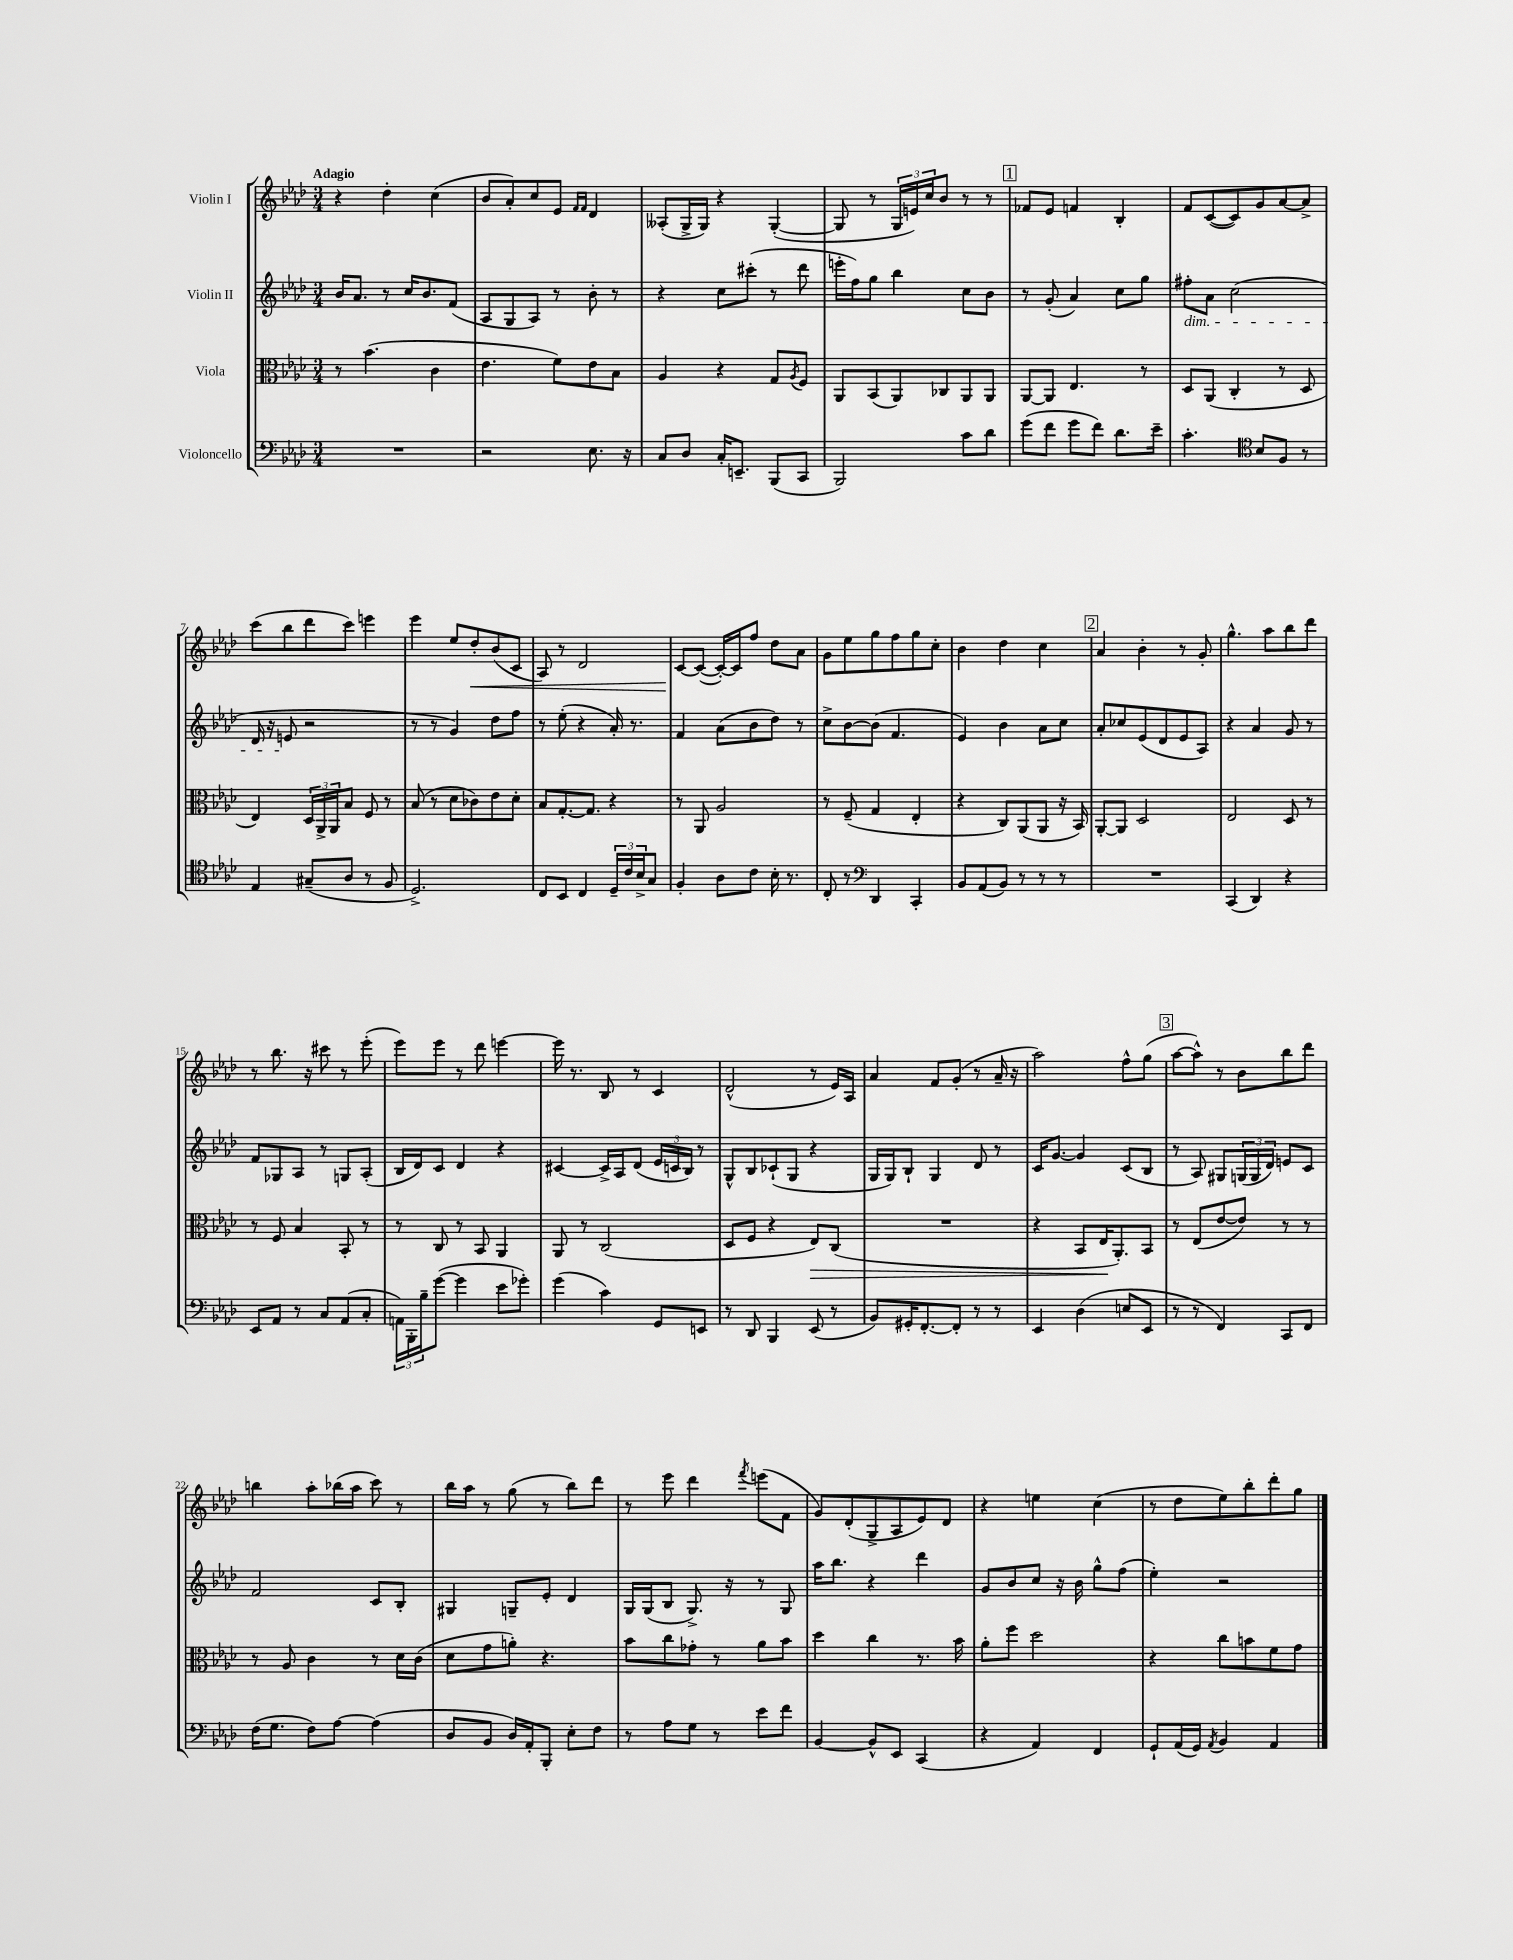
<<
\new StaffGroup <<
\new Staff = "s0" \with { instrumentName = "Violin I" } {
    \clef treble \key aes \major \numericTimeSignature \time 3/4 \tempo "Adagio"
    r4 des''4-. c''4( |
    bes'8 aes'8-.) c''8 ees'8 \grace { f'16 f'16 } des'4 |
    aeses8-.( g16-> g16) r4 g4~-.( |
    g8 r8 \tuplet 3/2 { g16 e'16) c''16 } bes'8 r8 r8 |
    \mark \markup { \box "1" } fes'8 ees'8 f'4 bes4-. |
    f'8 c'8~( c'8) g'8 aes'8~ aes'8-> |
    c'''8( bes''8 des'''8 c'''8) e'''4 |
    ees'''4 ees''8 des''8-.\< bes'8( c'8 |
    aes8) r8 des'2 |
    c'8~\! c'8~( c'16~-.) c'16 f''8 des''8 aes'8 |
    g'8 ees''8 g''8 f''8 g''8 c''8-. |
    bes'4 des''4 c''4 |
    \mark \markup { \box "2" } aes'4 bes'4-. r8 g'8-. |
    g''4.-^ aes''8 bes''8 des'''8 |
    r8 bes''8. r16 cis'''8 r8 ees'''8-.( |
    ees'''8) ees'''8 r8 des'''8 e'''4~ |
    e'''16 r8. bes8 r8 c'4 |
    des'2-^( r8 ees'16) aes16 |
    aes'4 f'8 g'8-.( r8 aes'16-- r16 |
    aes''2) f''8-^ g''8( |
    \mark \markup { \box "3" } aes''8~ aes''8-^) r8 bes'8 bes''8 des'''8 |
    b''4 aes''8-. bes''16( aes''16 c'''8) r8 |
    bes''16 aes''16 r8 g''8( r8 bes''8) des'''8 |
    r8 ees'''8 des'''4 \acciaccatura { f'''8 } e'''8( f'8 |
    g'8) des'8-.( g8-> aes8 ees'8) des'8 |
    r4 e''4 c''4( |
    r8 des''8 ees''8) bes''8-. des'''8-. g''8 \bar "|." |
}
\new Staff = "s1" \with { instrumentName = "Violin II" } {
    \clef treble \key aes \major \numericTimeSignature \time 3/4
    bes'16 aes'8. r8 c''16 bes'8. f'8( |
    aes8 g8 aes8) r8 bes'8-. r8 |
    r4 c''8 cis'''8-.( r8 des'''8 |
    e'''16-. f''16) g''8 bes''4 c''8 bes'8 |
    \mark \markup { \box "1" } r8 g'8-.( aes'4) c''8 g''8 |
    fis''8-.\dim aes'8 c''2( |
    des'16 r16 e'8\! r2 |
    r8 r8 g'4) des''8 f''8 |
    r8 ees''8-.( r4 aes'16-.) r8. |
    f'4 aes'8( bes'8 des''8) r8 |
    c''8-> bes'8~ bes'8( f'4. |
    ees'4) bes'4 aes'8 c''8 |
    \mark \markup { \box "2" } aes'8-. ces''8 ees'8( des'8 ees'8 aes8) |
    r4 aes'4 g'8 r8 |
    f'8 ges8 aes8 r8 g8 aes8-.( |
    bes16 des'16) c'8 des'4 r4 |
    cis'4~ cis'16-> aes16 des'8( \tuplet 3/2 { ees'16 c'16 bes16) } r8 |
    g8-^ bes8 ces'8-!( g8 r4 |
    g16 g16) bes8-! g4 des'8 r8 |
    c'16 g'8.~ g'4 c'8( bes8 |
    \mark \markup { \box "3" } r8 aes8) gis8 \tuplet 3/2 { g16( g16 des'16) } e'8 c'8 |
    f'2 c'8 bes8-. |
    gis4 g8-- ees'8-. des'4 |
    g16 g16( bes8 g8.->) r16 r8 g8 |
    aes''16 bes''8. r4 des'''4 |
    g'8 bes'8 c''8 r16 bes'16 g''8-^ f''8( |
    ees''4-.) r2 \bar "|." |
}
\new Staff = "s2" \with { instrumentName = "Viola" } {
    \clef alto \key aes \major \numericTimeSignature \time 3/4
    r8 bes'4.( c'4 |
    ees'4. f'8) ees'8 bes8 |
    aes4 r4 g8 \acciaccatura { aes8 } f8 |
    aes,8 bes,8( aes,8) ces8 aes,8 aes,8 |
    \mark \markup { \box "1" } aes,8~ aes,8 ees4. r8 |
    des8 aes,8( c4-. r8 des8 |
    ees4) \tuplet 3/2 { des16 aes,16-> aes,16 } bes8 f8 r8 |
    bes8( r8 des'8 ces'8) ees'8 des'8-. |
    bes8 g8.~-. g8. r4 |
    r8 aes,8 aes2 |
    r8 f8--( g4 ees4-. |
    r4 c8) aes,8( aes,8 r16 bes,16) |
    \mark \markup { \box "2" } aes,8~-. aes,8 des2 |
    ees2 des8 r8 |
    r8 f8 bes4 bes,8-. r8 |
    r8 c8 r8 bes,8 aes,4 |
    aes,8 r8 c2( |
    des8 f8 r4 ees8\>) c8( |
    R2. |
    r4 bes,8 ees16\! aes,8.-.) bes,8 |
    \mark \markup { \box "3" } r8 ees8( ees'8~ ees'8) r8 r8 |
    r8 aes8 c'4 r8 des'16 c'16( |
    des'8 g'8 a'8-.) r4. |
    bes'8 c''8 ges'8-. r8 aes'8 bes'8 |
    des''4 c''4 r8. bes'16 |
    aes'8-. f''8 des''2 |
    r4 c''8 b'8 f'8 g'8 \bar "|." |
}
\new Staff = "s3" \with { instrumentName = "Violoncello" } {
    \clef bass \key aes \major \numericTimeSignature \time 3/4
    R2. |
    r2 ees8. r16 |
    c8 des8 c16-. e,8.-- bes,,8( c,8 |
    bes,,2) c'8 des'8 |
    \mark \markup { \box "1" } g'8( f'8 g'8 f'8) des'8. ees'16-- |
    c'4.-. \clef tenor bes8 f8 r8 |
    ees4 gis8--( aes8 r8 f8 |
    des2.->) |
    c8 bes,8 c4 \tuplet 3/2 { des16-- c'16 bes16-> } g8 |
    f4-. aes8 c'8 bes16-. r8. |
    c8-. r8 \clef bass des,4 c,4-. |
    bes,8 aes,8( bes,8) r8 r8 r8 |
    \mark \markup { \box "2" } R2. |
    c,4( des,4) r4 |
    ees,8 aes,8 r8 c8 aes,8( c8-. |
    \tuplet 3/2 { a,16) bes,,16-. bes16-- } g'8~( g'4 ees'8 ges'8-.) |
    g'4( c'4) g,8 e,8 |
    r8 des,8 bes,,4 ees,8( r8 |
    bes,8) gis,16-. f,8.~-. f,8-. r8 r8 |
    ees,4 des4( e8 ees,8 |
    \mark \markup { \box "3" } r8 r8 f,4) c,8 f,8 |
    f16( g8. f8) aes8~ aes4( |
    des8 bes,8 des16) aes,16-. bes,,8-. ees8-. f8 |
    r8 aes8 g8 r8 ees'8 f'8 |
    bes,4~ bes,8-^ ees,8 c,4( |
    r4 aes,4) f,4 |
    g,8-! aes,16( g,16) \acciaccatura { aes,8 } bes,4 aes,4 \bar "|." |
}
>>
>>
